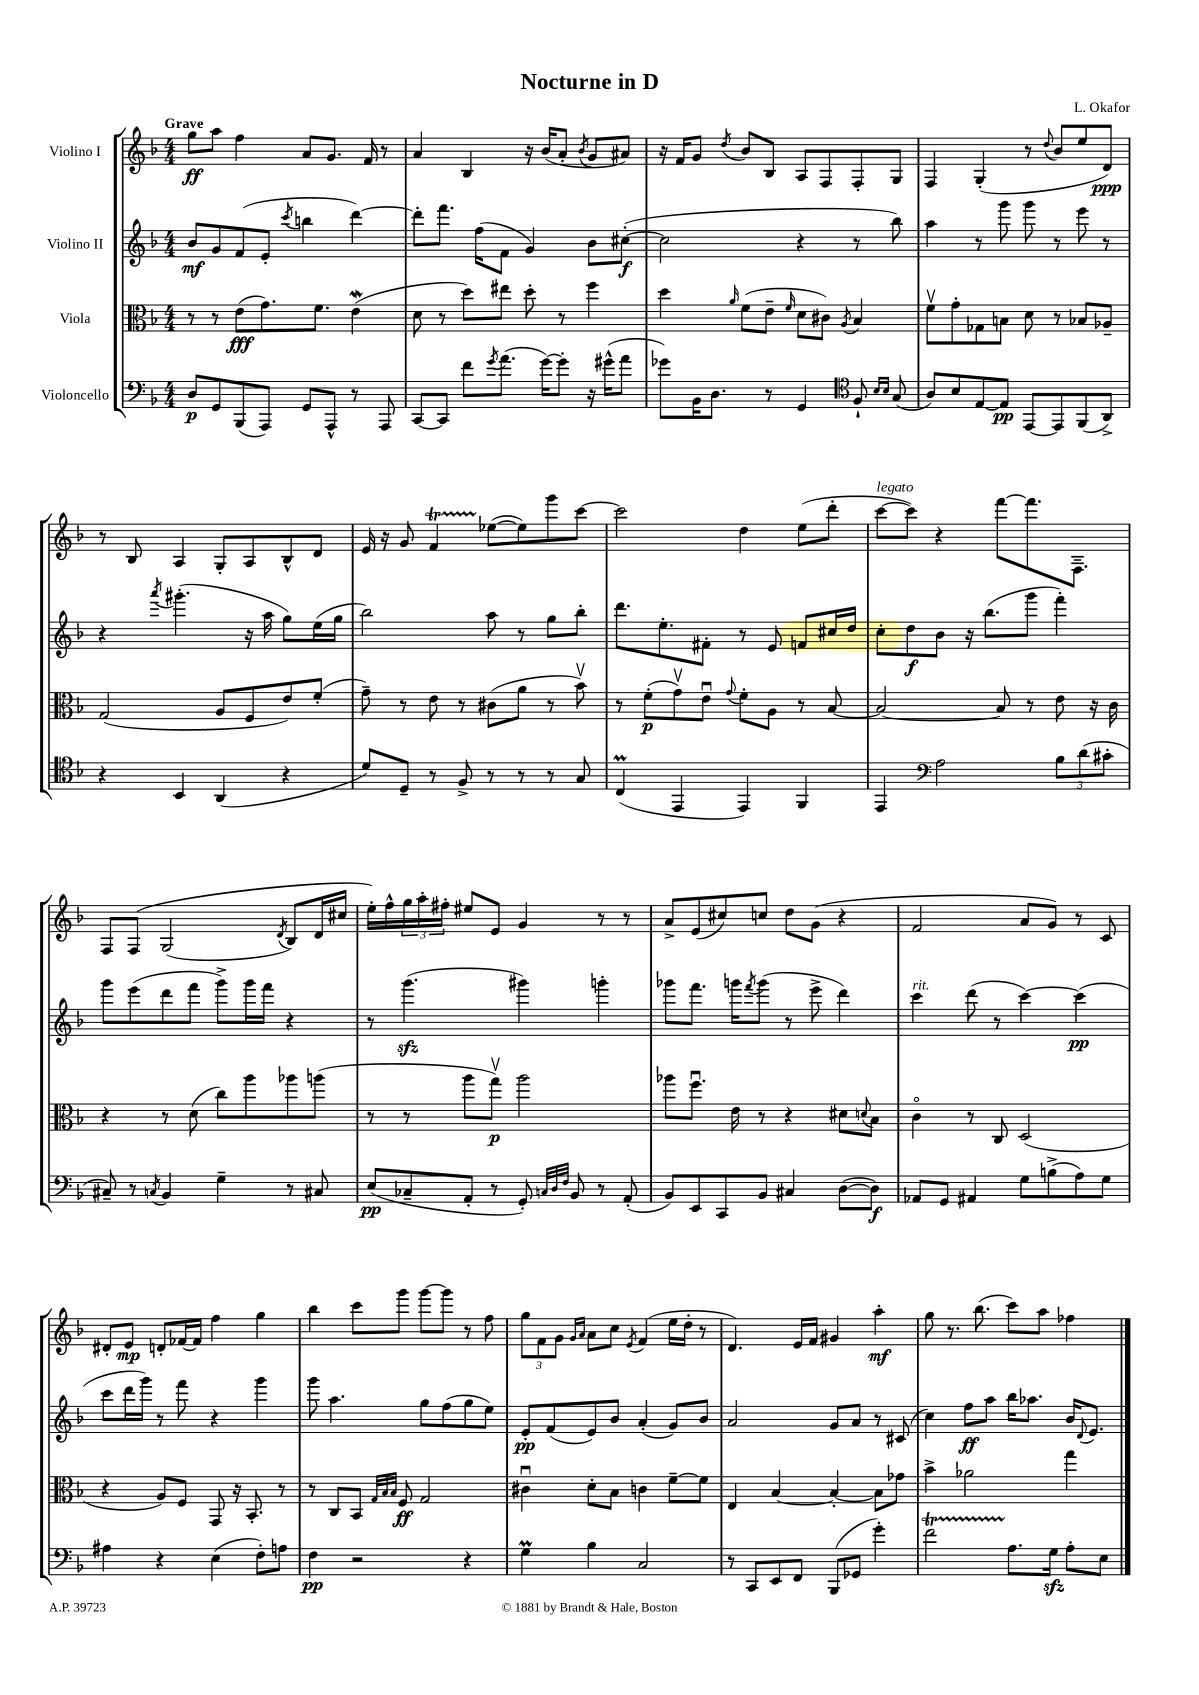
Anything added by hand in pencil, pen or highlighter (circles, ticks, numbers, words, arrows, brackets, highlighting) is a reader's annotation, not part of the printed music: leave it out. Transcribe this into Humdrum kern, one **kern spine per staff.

**kern	**kern	**kern	**kern
*staff4	*staff3	*staff2	*staff1
*clefF4	*clefC3	*clefG2	*clefG2
*k[b-]	*k[b-]	*k[b-]	*k[b-]
*M4/4	*M4/4	*M4/4	*M4/4
8D	8r	8b-	8gg
8GG	8r	8g	8aa
(8BBB-	(8e	(8f	4ff
8AAA)	8.g)	8e'	.
.	.	8qccc	.
8GG	.	4bb	8a
.	8.f	.	.
8AAA^^	.	.	8.g
8r	(4e	[4ddd)	.
.	.	.	16f
8AAA	.	.	8r
=	=	=	=
[8CC	8d	8ddd']	4a
8CC]	8r	8.fff	.
8f	8dd)	.	4B-
.	.	(16ff	.
8qg	.	.	.
(8.a	8ee#	8f	.
.	8dd'	4g)	16r
[16g)	.	.	(16b-
8g']	8r	.	8a'
.	.	.	8qb-
16r	4ff	8b-	8g
(16g#^^	.	.	.
8a	.	([8cc#'	8a#)
=	=	=	=
8g-)	4dd	2cc#]	16r
.	.	.	16f
16BB-	.	.	8g
8.D	.	.	.
.	16qqa	.	8qdd
.	(8f	.	8b-
8r	8e~	.	8B-
.	16qqf	.	.
4GG	8d	4r	8A
.	8c#)	.	8F
*clefC4	*	*	*
.	8qA	.	.
8F`	4B-	8r	8F'
16qqB-	.	.	.
16qqB-	.	.	.
(8G	.	8bb-)	8G
=	=	=	=
8A)	8fv	4aa	4F
8B-	8g'	.	.
[8E	8G-	8r	(4G'
8E]	8B	8ggg	.
[8EE	8d	8ggg	8r
.	.	.	8qqdd
8EE]	8r	8r	8b-
(8FF	8B-	8eee	8ee
8AA^)	8A-~	8r	8d)
=	=	=	=
4r	(2G	4r	8r
.	.	.	8B-
.	.	8qaaa	.
4BB-	.	(4.ggg#'	4A
(4AA	8A	.	8G'
.	8F	16r	8A
.	.	16aa	.
4r	8e)	8gg)	8B-^^
.	(8f'	(16ee	8d
.	.	16gg	.
=	=	=	=
8d)	8g~)	2bb-)	16e
.	.	.	16r
8D~	8r	.	8g
8r	8e	.	4f
8F^	8r	.	.
8r	(8c#	8aa	([8ee-
8r	8a	8r	8ee-])
8r	8r	8gg	8ggg
8G	8b-v)	8bb-'	[8ccc
=	=	=	=
(4C	8r	8.ddd	2ccc]
.	(8f'	.	.
.	.	8.ee'	.
4EE	8gv)	.	.
.	8eu	8f#'	.
.	8qqg	.	.
4EE)	8f'	8r	4dd
.	8A	8e	.
4FF	8r	8f	(8ee
.	[8B-	16cc#	8ddd'
.	.	16dd	.
=	=	=	=
4EE	2B-_	8cc'	[8ccc
.	.	8dd	8ccc])
*clefF4	*	*	*
2A	.	8b-	4r
.	.	16r	.
.	.	(8.bb-	.
.	8B-]	.	[8fff
.	8r	8ggg	8.fff]
12B-	8e	4fff')	.
.	.	.	8.F~
(12d	.	.	.
.	16r	.	.
12c#'	.	.	.
.	16c	.	.
=	=	=	=
8C#~)	4r	8ggg	8F
8r	.	(8eee	&(8F
8qC	.	.	.
4BB-	8r	8ddd	(2G
.	(8d	8fff	.
4G~	8cc)	8ggg^)	.
.	8aa	16ggg	.
.	.	16fff	.
.	.	.	8qd
8r	8aa-	4r	8B-)
8C#	(8aa	.	16d
.	.	.	16cc#
=	=	=	=
(8E	8r	8r	16ee'&)
.	.	.	16ff^^
8C-~	8r	(4.ggg	24gg
.	.	.	24aa'
.	.	.	24ff#'
8AA'	8aa	.	8ee#
8r	8ggv)	.	8e
8GG')	2aa	4ggg#)	4g
32qqC	.	.	.
32qqD	.	.	.
32qqF	.	.	.
8BB-	.	.	.
8r	.	4ggg'	8r
(8AA'	.	.	8r
=	=	=	=
8BB-)	8aa-	8ggg-	8a^
8EE	8.ffu	8.fff	(8e
8CC	.	.	8cc#)
.	16e	16ggg	.
.	.	8qfff	.
8BB-	8r	(8ggg	8cc
4C#	4r	8r	8dd
.	.	8eee^	(8g
([8D	8d#	4ddd)	4r
.	8qqd	.	.
8D])	8B-	.	.
=	=	=	=
8AA-	4co	4ccc	2f
8GG	.	.	.
4AA#	8r	(8ddd	.
.	8C	8r	.
8G	(2D	[4ccc)	8a
(8B^	.	.	8g)
8A)	.	(4ccc]	8r
8G	.	.	8c
=	=	=	=
4A#	4r	8ccc	8d#'
.	.	16ddd	8e
.	.	16ggg)	.
4r	8A)	8r	8d'
.	8F	8fff	[16f-
.	.	.	16f-]
(4E	8GG	4r	4ff
.	16r	.	.
.	8.BB-'	.	.
8F')	.	4ggg	4gg
8A	8r	.	.
=	=	=	=
4F	8r	8ggg	4bb-
.	8C	4.aa	.
2r	8BB-	.	8ccc
.	32qqG	.	.
.	32qqB-	.	.
.	32qqB-	.	.
.	8F	.	8ggg
.	2G	8gg	[8ggg
.	.	(8ff	8ggg]
4r	.	8gg	8r
.	.	8ee)	8ff
=	=	=	=
4G	4c#u	8e'	12gg
.	.	.	12f
.	.	(8f	.
.	.	.	12g
.	.	.	16qqg
.	.	.	16qqa
4B-	8d'	8e)	8a
.	8B-	8b-	8cc
.	.	.	8qe
2C	4c	(4a'	(4f
.	[8f~	8g)	16ee
.	.	.	16dd'
.	8f]	8b-	8r
=	=	=	=
8r	4E	2a	4.d)
8CC	.	.	.
8EE	[4B-	.	.
8FF	.	.	16e
.	.	.	16f
(8BBB-	4B-'_	8g	4g#
8GG-	.	8a	.
4g')	8B-]	8r	4aa'
.	8g-	(8c#	.
=	=	=	=
2f	4b-^	4cc)	8gg
.	.	.	8.r
.	2a-	8ff	.
.	.	.	(8.bb-
.	.	8aa	.
8.A	.	16bb-	8ccc)
.	.	8.aa-	.
.	.	.	8aa
16G	.	.	.
8A'	4gg	16b-	4ff-
.	.	8qqd	.
.	.	8.e	.
8E	.	.	.
==	==	==	==
*-	*-	*-	*-
